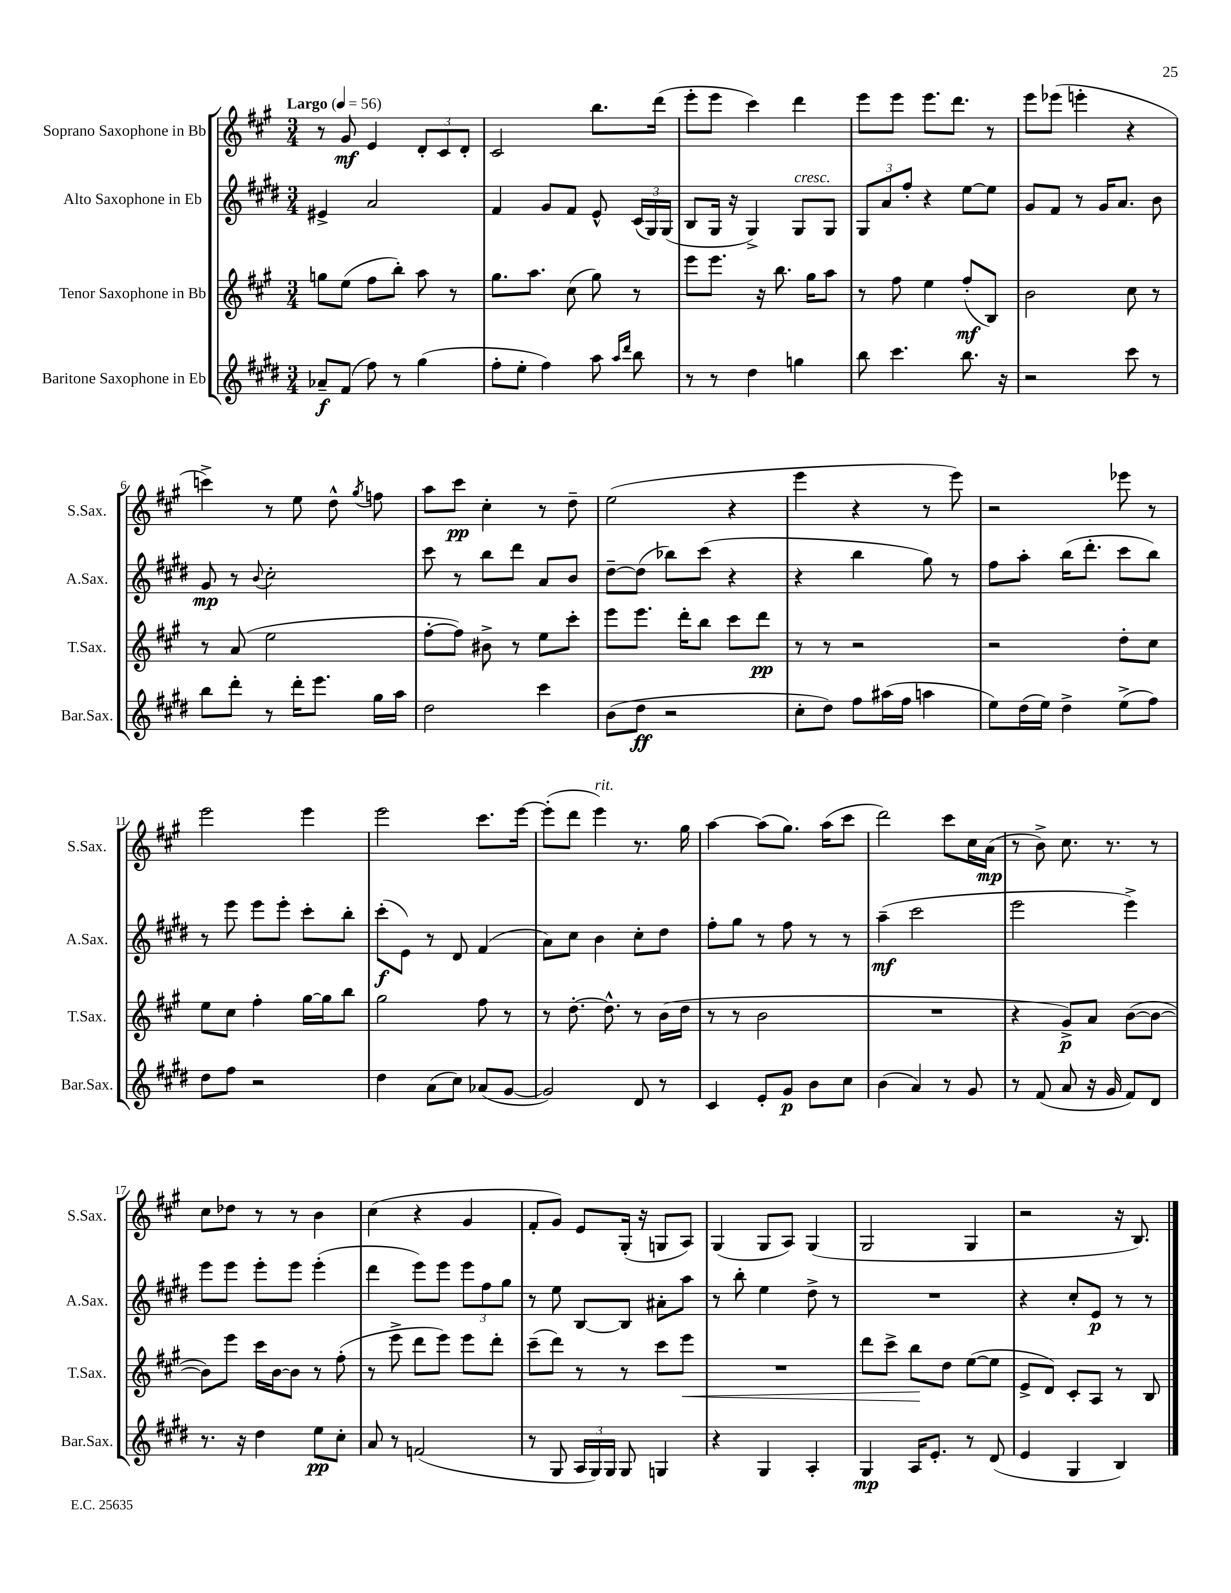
<<
\new StaffGroup <<
\new Staff = "s0" \with { instrumentName = "Soprano Saxophone in Bb" shortInstrumentName = "S.Sax." } {
    \clef treble \key a \major \numericTimeSignature \time 3/4 \tempo "Largo" 4 = 56
    \autoBeamOff r8 gis'8\mf e'4 \tuplet 3/2 { d'8[-. cis'8 d'8]-. } |
    cis'2 b''8.[ d'''16]( |
    e'''8[-. e'''8] cis'''4) d'''4 |
    e'''8[ e'''8] e'''8.[ d'''8.] r8 |
    e'''8[ ees'''8]( e'''4-. r4 |
    c'''4->) r8 e''8 d''8-^ \acciaccatura { gis''8 } f''8 |
    a''8[ cis'''8]\pp cis''4-. r8 d''8-- |
    e''2( r4 |
    e'''4 r4 r8 e'''8) |
    r2 ees'''8 r8 |
    e'''2 e'''4 |
    e'''2 cis'''8.[ e'''16]~ |
    e'''8[-.( d'''8] e'''4^\markup { \italic "rit." }) r8. gis''16 |
    a''4~ a''8[( gis''8.]) a''16[( cis'''8] |
    d'''2) cis'''8[ cis''16 a'16]\mp( |
    r8 b'8->) cis''8. r8. r8 |
    cis''8[ des''8] r8 r8 b'4 |
    cis''4( r4 gis'4 |
    fis'8[-. gis'8]) e'8[ gis16]-.( r16 g8[ a8]) |
    gis4( gis8[ a8]) gis4( |
    gis2 gis4 |
    r2 r16 b8.) \bar "|." |
}
\new Staff = "s1" \with { instrumentName = "Alto Saxophone in Eb" shortInstrumentName = "A.Sax." } {
    \clef treble \key e \major \numericTimeSignature \time 3/4
    \autoBeamOff eis'4-> a'2 |
    fis'4 gis'8[ fis'8] e'8-^ \tuplet 3/2 { cis'16[( gis16) gis16]( } |
    b8[ gis16] r16 gis4->) gis8[^\markup { \italic "cresc." } gis8] |
    \tuplet 3/2 { gis8[ a'8 fis''8]-. } r4 e''8[~ e''8] |
    gis'8[ fis'8] r8 gis'16[ a'8.] b'8 |
    gis'8\mp r8 \appoggiatura { b'8 } cis''2-. |
    cis'''8 r8 b''8[ dis'''8] a'8[ b'8] |
    dis''8[~-- dis''8]( bes''8[) cis'''8]( r4 |
    r4 b''4 gis''8) r8 |
    fis''8[ a''8]-. b''16[( dis'''8.]-. cis'''8[ b''8]) |
    r8 e'''8 e'''8[ e'''8]-. cis'''8[-. b''8]-. |
    cis'''8[-.\f( e'8]) r8 dis'8 fis'4( |
    a'8[) cis''8] b'4 cis''8[-. dis''8] |
    fis''8[-. gis''8] r8 fis''8 r8 r8 |
    a''4--\mf( cis'''2 |
    e'''2 e'''4->) |
    e'''8[ e'''8] e'''8[-. e'''8] e'''4-.( |
    dis'''4 e'''8[) e'''8] \tuplet 3/2 { e'''8[ fis''8 gis''8] } |
    r8 e''8 b8[~ b8] ais'8[-. a''8] |
    r8 b''8-. e''4 dis''8-> r8 |
    R2. |
    r4 cis''8[-. e'8]\p r8 r8 \bar "|." |
}
\new Staff = "s2" \with { instrumentName = "Tenor Saxophone in Bb" shortInstrumentName = "T.Sax." } {
    \clef treble \key a \major \numericTimeSignature \time 3/4
    \autoBeamOff g''8[ e''8]( fis''8[ b''8]-.) a''8 r8 |
    gis''8.[ a''8.] cis''8( gis''8) r8 |
    e'''8[ e'''8.] r16 b''8. gis''16[ a''8] |
    r8 fis''8 e''4 fis''8[-.\mf( b8]) |
    b'2 cis''8 r8 |
    r8 a'8( e''2 |
    fis''8[~-. fis''8]) bis'8-> r8 e''8[ cis'''8]-. |
    e'''8[ e'''8.] d'''16[-. b''8] cis'''8[ d'''8]\pp |
    r8 r8 r2 |
    r2 d''8[-. cis''8] |
    e''8[ cis''8] fis''4-. gis''16[~ gis''16 b''8] |
    gis''2 fis''8 r8 |
    r8 d''8.~-. d''8.-^ r8 b'16[( d''16] |
    r8 r8 b'2 |
    R2. |
    r4 gis'8[->\p) a'8] b'8[~( b'8]~ |
    b'8[) e'''8] cis'''16[ b'16~ b'8] r8 fis''8-.( |
    r8 e'''8-> d'''8[ e'''8]) e'''8[ d'''8]-. |
    cis'''8[--( d'''8]) r8 r8 cis'''8[ e'''8]\< |
    R2. |
    d'''8[ cis'''8]-> b''8[\! d''8] e''8[~( e''8] |
    e'8[-> d'8]) cis'8[-. a8] r8 b8 \bar "|." |
}
\new Staff = "s3" \with { instrumentName = "Baritone Saxophone in Eb" shortInstrumentName = "Bar.Sax." } {
    \clef treble \key e \major \numericTimeSignature \time 3/4
    \autoBeamOff aes'8[--\f fis'8]( fis''8) r8 gis''4( |
    fis''8[-. e''8]-. fis''4) a''8 \grace { a''16[ dis'''16] } b''8 |
    r8 r8 dis''4 g''4 |
    b''8 cis'''4. b''8. r16 |
    r2 cis'''8 r8 |
    b''8[ dis'''8]-. r8 dis'''16[-. e'''8.] gis''16[ a''16] |
    dis''2 cis'''4 |
    b'8[( dis''8]\ff r2 |
    cis''8[-. dis''8]) fis''8[ ais''16( fis''16] a''4 |
    e''8[) dis''16( e''16]) dis''4-> e''8[->( fis''8]) |
    dis''8[ fis''8] r2 |
    dis''4 a'8[( cis''8]) aes'8[( gis'8]~ |
    gis'2) dis'8 r8 |
    cis'4 e'8[-. gis'8]\p b'8[ cis''8] |
    b'4( a'4) r8 gis'8 |
    r8 fis'8( a'8 r16 gis'16 fis'8[) dis'8] |
    r8. r16 dis''4 e''8[\pp cis''8]-. |
    a'8 r8 f'2( |
    r8 gis8 \tuplet 3/2 { a16[ gis16) gis16] } gis8 g4 |
    r4 gis4 a4-. |
    gis4\mp a16[ e'8.]-. r8 dis'8( |
    e'4 gis4 b4) \bar "|." |
}
>>
>>
